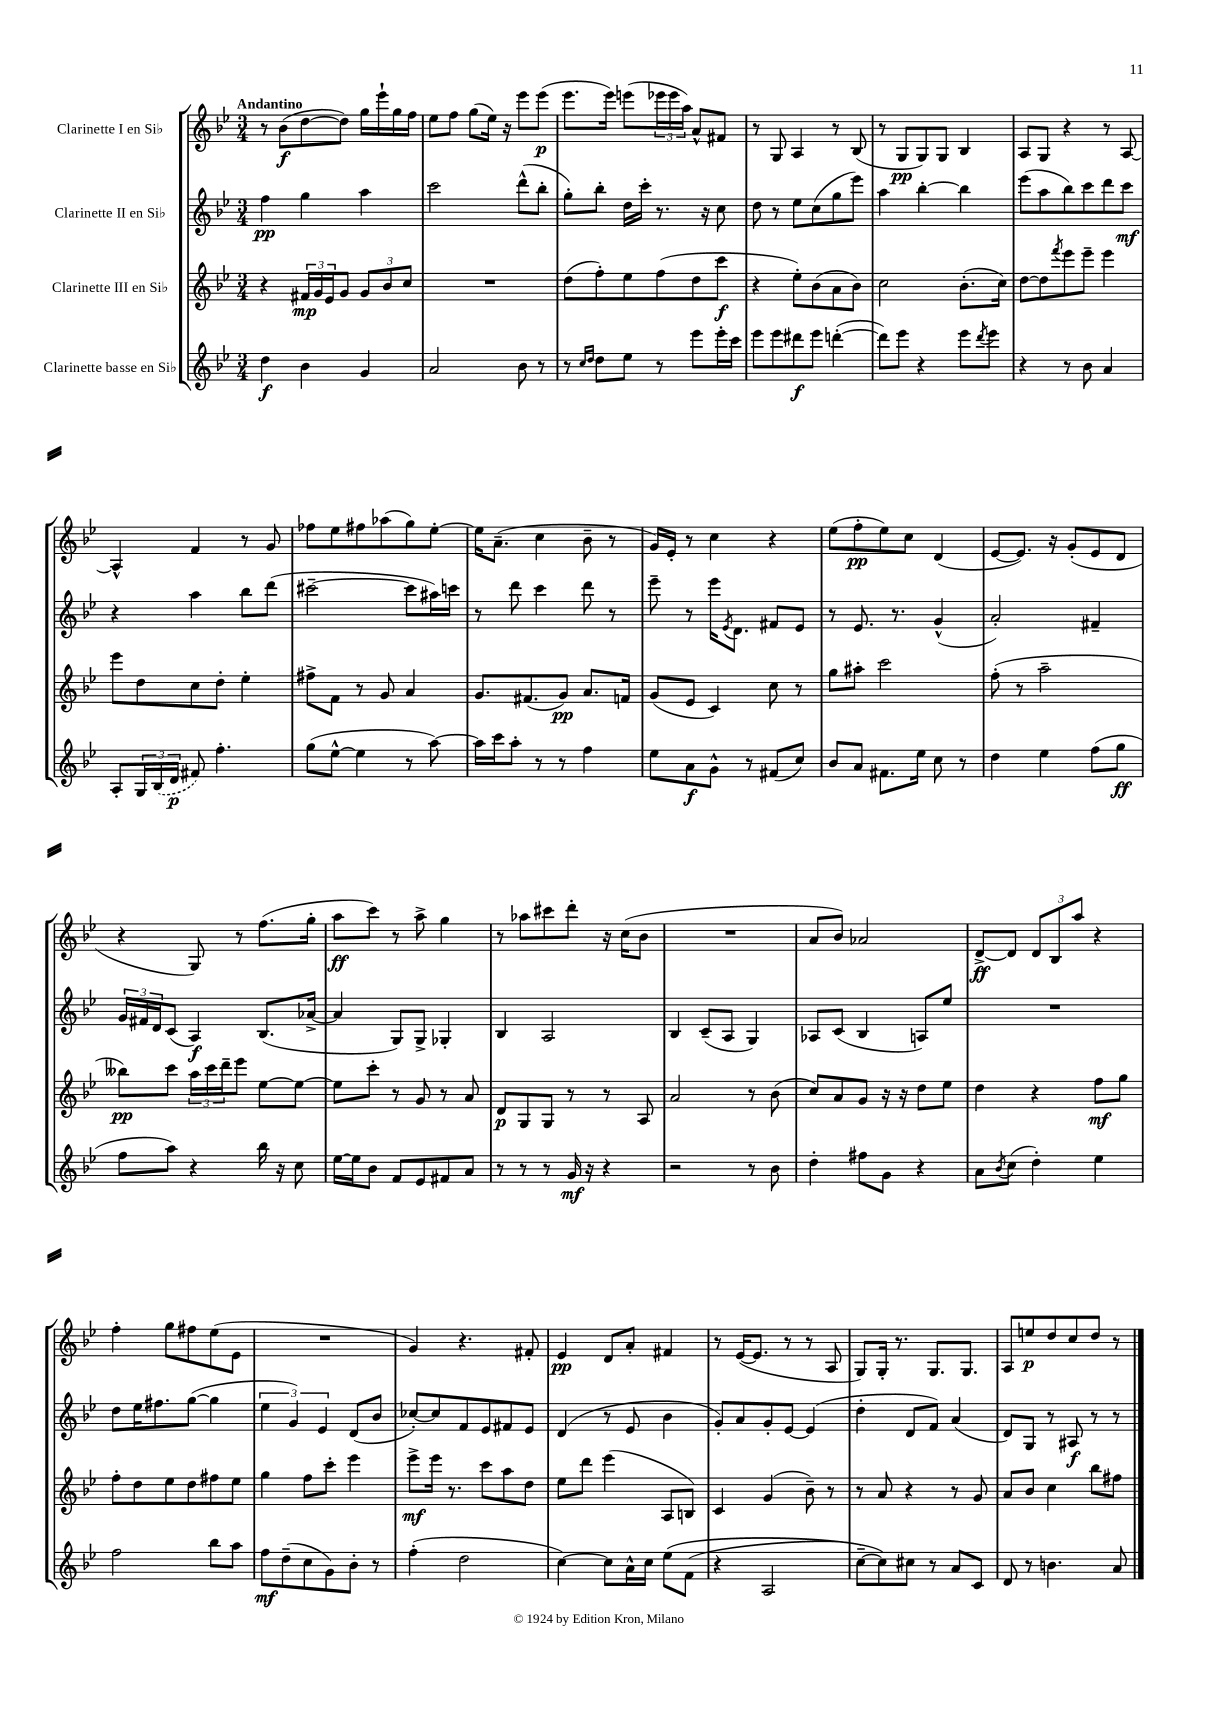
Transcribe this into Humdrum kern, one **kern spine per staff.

**kern	**dynam	**kern	**dynam	**kern	**dynam	**kern	**dynam
*part4	*part4	*part3	*part3	*part2	*part2	*part1	*part1
*staff4	*staff4	*staff3	*staff3	*staff2	*staff2	*staff1	*staff1
*I"Clarinette basse en Si♭	*	*I"Clarinette III en Si♭	*	*I"Clarinette II en Si♭	*	*I"Clarinette I en Si♭	*
*clefG2	*	*clefG2	*	*clefG2	*	*clefG2	*
*k[b-e-]	*	*k[b-e-]	*	*k[b-e-]	*	*k[b-e-]	*
*M3/4	*	*M3/4	*	*M3/4	*	*M3/4	*
=1	=1	=1	=1	=1	=1	=1	=1
!	!	!	!	!	!	!LO:TX:a:B:t=Andantino	!
4dd\	f	4r	.	4ff\	pp	8r	.
.	.	.	.	.	.	(8b-\L	f
4b-\	.	24f#X/LL	mp	4gg\	.	[8dd\	.
.	.	24g/	.	.	.	.	.
.	.	24e-/J	.	.	.	.	.
.	.	8g/J	.	.	.	8dd\J])	.
4g/	.	12g/L	.	4aa\	.	16gg\LL	.
.	.	.	.	.	.	16eee-`\	.
.	.	12b-/	.	.	.	.	.
.	.	.	.	.	.	16gg\	.
.	.	12cc/J	.	.	.	.	.
.	.	.	.	.	.	16ff\JJ	.
=2	=2	=2	=2	=2	=2	=2	=2
2a/	.	2.r	.	2ccc\	.	8ee-\L	.
.	.	.	.	.	.	8ff\J	.
.	.	.	.	.	.	(8gg\L	.
.	.	.	.	.	.	16ee-\Jk)	.
.	.	.	.	.	.	16r	.
8b-\	.	.	.	(8ddd^^\L	.	8eee-\L	.
8r	.	.	.	8bb-'\J	.	(8eee-\J	p
=3	=3	=3	=3	=3	=3	=3	=3
8r	.	(8dd\L	.	8gg'\L)	.	8.eee-\L	.
16qqcc/LL	.	.	.	.	.	.	.
16qqdd/JJ	.	.	.	.	.	.	.
8dd\L	.	8ff'\)	.	8bb-'\J	.	.	.
.	.	.	.	.	.	16eee-\Jk)	.
8ee-\J	.	8ee-\	.	16dd\LL	.	(8eeen\L	.
.	.	.	.	16ccc'\JJ	.	.	.
8r	.	(8ff\	.	8.r	.	24eee-X\L	.
.	.	.	.	.	.	24eee-\	.
.	.	.	.	.	.	24aa\JJ)	.
8eee-\L	.	8dd\	.	.	.	8a^^/L	.
.	.	.	.	16r	.	.	.
16eee-'\L	.	8ccc\J	f	8cc\	.	8f#X/J	.
16ccc\JJ	.	.	.	.	.	.	.
=4	=4	=4	=4	=4	=4	=4	=4
8eee-\L	.	4r	.	8dd\	.	8r	.
8eee-\	.	.	.	8r	.	8G/	.
8ddd#X\	f	8ee-'\L)	.	8ee-\L	.	4A/	.
8eee-\J	.	(8b-\	.	(8cc\	.	.	.
([4dddn'\	.	8a\	.	8gg\	.	8r	.
.	.	8b-\J)	.	8eee-\J)	.	(8B-/	.
=5	=5	=5	=5	=5	=5	=5	=5
8ddd\L])	.	2cc\	.	4aa\	.	8r	.
8eee-\J	.	.	.	.	.	8G/L	pp
4r	.	.	.	[4bb-'\	.	8G/)	.
.	.	.	.	.	.	8G/J	.
8eee-\L	.	(8.b-'\L	.	4bb-\]	.	4B-/	.
8qddd/	.	.	.	.	.	.	.
8eee-\J	.	.	.	.	.	.	.
.	.	16cc\Jk)	.	.	.	.	.
=6	=6	=6	=6	=6	=6	=6	=6
4r	.	[8dd\L	.	(8eee-\L	.	8A/L	.
.	.	8dd\]	.	8aa\	.	8G/J	.
.	.	8qfff/	.	.	.	.	.
8r	.	8eee-\	.	8bb-\)	.	4r	.
8b-\	.	8eee-~\J	.	8ccc\	.	.	.
4a/	.	4eee-\	.	8ddd\	.	8r	.
.	.	.	.	8ccc\J	mf	[8A/	.
!!LO:LB:g=z
=7	=7	=7	=7	=7	=7	=7	=7
8A'/L	.	8eee-\L	.	4r	.	4A^^/]	.
24G/L	.	8dd\	.	.	.	.	.
(24B-/	.	.	.	.	.	.	.
24d/JJ	p	.	.	.	.	.	.
8f#X/)	.	8cc\	.	4aa\	.	4f/	.
4.ff'\	.	8dd'\J	.	.	.	.	.
.	.	4ee-'\	.	8bb-\L	.	8r	.
.	.	.	.	(8ddd\J	.	8g/	.
=8	=8	=8	=8	=8	=8	=8	=8
(8gg\L	.	8ff#X^\L	.	[2ccc#X~\	.	8ff-X\L	.
[8ee-^^\J	.	8f\J	.	.	.	8ee-\	.
4ee-\]	.	8r	.	.	.	8ff#X\	.
.	.	8g/	.	.	.	(8aa-X\	.
8r	.	4a/	.	8ccc#\L]	.	8gg\)	.
[8aa\)	.	.	.	16aa#X\L)	.	[8ee-'\J	.
.	.	.	.	16cccn\JJ	.	.	.
=9	=9	=9	=9	=9	=9	=9	=9
16aa\LL]	.	8.g/L	.	8r	.	16ee-\KL]	.
16ccc\J	.	.	.	.	.	(8.a~\J	.
8aa'\J	.	.	.	8ddd\	.	.	.
.	.	(8.f#X/	.	.	.	.	.
8r	.	.	.	4ccc\	.	4cc\	.
8r	.	8g/J)	pp	.	.	.	.
4ff\	.	8.a/L	.	8ddd\	.	8b-~\	.
.	.	.	.	8r	.	8r	.
.	.	16fn/Jk	.	.	.	.	.
=10	=10	=10	=10	=10	=10	=10	=10
8ee-\L	.	(8g/L	.	8eee-~\	.	16g/LL)	.
.	.	.	.	.	.	16e-'/JJ	.
8a\	f	8e-/J	.	8r	.	8r	.
8g^^\J	.	4c/)	.	16eee-\KL	.	4cc\	.
.	.	.	.	8qe-/	.	.	.
.	.	.	.	8.d\J	.	.	.
8r	.	.	.	.	.	.	.
(8f#X/L	.	8cc\	.	8f#X/L	.	4r	.
8cc/J)	.	8r	.	8e-/J	.	.	.
=11	=11	=11	=11	=11	=11	=11	=11
8b-/L	.	8gg\L	.	8r	.	(8ee-\L	.
8a/J	.	8aa#X'\J	.	8.e-/	.	8ff'\	pp
8.f#X\L	.	2ccc\	.	.	.	8ee-\)	.
.	.	.	.	8.r	.	.	.
.	.	.	.	.	.	8cc\J	.
16ee-\Jk	.	.	.	.	.	.	.
8cc\	.	.	.	(4g^^/	.	(4d/	.
8r	.	.	.	.	.	.	.
=12	=12	=12	=12	=12	=12	=12	=12
4dd\	.	(8ff'\	.	2a'/)	.	[8e-/L	.
.	.	8r	.	.	.	8.e-/J])	.
4ee-\	.	2aa~\	.	.	.	.	.
.	.	.	.	.	.	16r	.
.	.	.	.	.	.	(8g'/L	.
(8ff\L	.	.	.	4f#X~/	.	8e-/	.
8gg\J	ff	.	.	.	.	8d/J	.
!!LO:LB:g=z
=13	=13	=13	=13	=13	=13	=13	=13
8ff\L	.	8bb--X\L)	pp	24g/LL	.	4r	.
.	.	.	.	24f#X/	.	.	.
.	.	.	.	24d/J	.	.	.
8aa\J)	.	8ccc\J	.	(8c/J	.	.	.
4r	.	24aa\LL	.	4A/)	f	8G/)	.
.	.	24ccc\	.	.	.	.	.
.	.	24ddd~\J	.	.	.	.	.
.	.	8eee-\J	.	.	.	8r	.
16bb-\	.	[8ee-\L	.	(8.B-/L	.	(8.ff\L	.
16r	.	.	.	.	.	.	.
8cc\	.	8ee-\J_	.	.	.	.	.
.	.	.	.	[16a-X^/Jk	.	16gg'\Jk	.
=14	=14	=14	=14	=14	=14	=14	=14
[16ee-\LL	.	8ee-\L]	.	4a-/]	.	8aa\L	ff
16ee-\J]	.	.	.	.	.	.	.
8b-\J	.	8ccc'\J	.	.	.	8ccc\J)	.
8f/L	.	8r	.	8G/L)	.	8r	.
8e-/	.	8g/	.	8G^/J	.	8aa^\	.
8f#X/	.	8r	.	4G-X'/	.	4gg\	.
8a/J	.	8a/	.	.	.	.	.
=15	=15	=15	=15	=15	=15	=15	=15
8r	.	8d/L	p	4B-/	.	8r	.
8r	.	8G/	.	.	.	8aa-X\L	.
8r	.	8G/J	.	2A/	.	8ccc#X\	.
16g/	mf	8r	.	.	.	8ddd'\J	.
16r	.	.	.	.	.	.	.
4r	.	8r	.	.	.	16r	.
.	.	.	.	.	.	(16cc\KL	.
.	.	8A/	.	.	.	8b-\J	.
=16	=16	=16	=16	=16	=16	=16	=16
2r	.	2a/	.	4B-/	.	2.r	.
.	.	.	.	(8c~/L	.	.	.
.	.	.	.	8A/J	.	.	.
8r	.	8r	.	4G/)	.	.	.
8b-\	.	(8b-\	.	.	.	.	.
=17	=17	=17	=17	=17	=17	=17	=17
4dd'\	.	8cc/L)	.	8A-X/L	.	8a/L	.
.	.	8a/	.	(8c/J	.	8b-/J)	.
8ff#X\L	.	8g/J	.	4B-/	.	2a-X/	.
8g\J	.	16r	.	.	.	.	.
.	.	16r	.	.	.	.	.
4r	.	8dd\L	.	8An/L)	.	.	.
.	.	8ee-\J	.	8ee-/J	.	.	.
=18	=18	=18	=18	=18	=18	=18	=18
8a\L	.	4dd\	.	2.r	.	[8d^/L	ff
8qb-/	.	.	.	.	.	.	.
(8cc\J	.	.	.	.	.	8d/J]	.
4dd'\)	.	4r	.	.	.	12d/L	.
.	.	.	.	.	.	12B-/	.
.	.	.	.	.	.	12aa/J	.
4ee-\	.	8ff\L	mf	.	.	4r	.
.	.	8gg\J	.	.	.	.	.
!!LO:LB:g=z
=19	=19	=19	=19	=19	=19	=19	=19
2ff\	.	8ff'\L	.	8dd\L	.	4ff'\	.
.	.	8dd\	.	16ee-\K	.	.	.
.	.	.	.	8.ff#X\	.	.	.
.	.	8ee-\	.	.	.	8gg\L	.
.	.	8dd\	.	([8gg\J	.	8ff#X\	.
8bb-\L	.	8ff#X\	.	4gg\]	.	(8ee-\	.
8aa\J	.	8ee-\J	.	.	.	8e-\J	.
=20	=20	=20	=20	=20	=20	=20	=20
8ff\L	mf	4gg\	.	6ee-\	.	2.r	.
(8dd~\	.	.	.	.	.	.	.
.	.	.	.	6g/)	.	.	.
8cc\	.	8ff\L	.	.	.	.	.
.	.	.	.	6e-/	.	.	.
8g\)	.	8ccc'\J	.	.	.	.	.
8b-'\J	.	4eee-\	.	(8d/L	.	.	.
8r	.	.	.	8b-/J	.	.	.
=21	=21	=21	=21	=21	=21	=21	=21
(4ff'\	.	8eee-^\L	mf	[8cc-X'/L)	.	4g/)	.
.	.	16eee-\Jk	.	8cc-/]	.	.	.
.	.	8.r	.	.	.	.	.
2dd\	.	.	.	8f/	.	4.r	.
.	.	8ccc\L	.	8e-/	.	.	.
.	.	8aa\	.	8f#X/	.	.	.
.	.	8dd\J	.	8e-/J	.	8f#X'/	.
=22	=22	=22	=22	=22	=22	=22	=22
[4cc\)	.	8ee-\L	.	(4d/	.	4e-/	pp
.	.	8ddd\J	.	.	.	.	.
8cc\L]	.	(4eee-\	.	8r	.	8d/L	.
16a^^\L	.	.	.	8e-/	.	8a'/J	.
16cc\JJ	.	.	.	.	.	.	.
(8ee-\L	.	8A/L	.	4b-\	.	4f#X/	.
(8f\J	.	8Bn/J)	.	.	.	.	.
=23	=23	=23	=23	=23	=23	=23	=23
4r	.	4c/	.	8g'/L)	.	8r	.
.	.	.	.	8a/	.	([16e-/KL	.
.	.	.	.	.	.	8.e-/J]	.
2A/	.	(4g/	.	8g'/	.	.	.
.	.	.	.	[8e-/J	.	8r	.
.	.	8b-~\)	.	(4e-/]	.	8r	.
.	.	8r	.	.	.	8A/	.
=24	=24	=24	=24	=24	=24	=24	=24
[8cc~\L)	.	8r	.	4dd'\	.	8G/L)	.
8cc\])	.	8a/	.	.	.	16G'/Jk	.
.	.	.	.	.	.	8.r	.
8cc#X\J	.	4r	.	8d/L	.	.	.
8r	.	.	.	8f/J)	.	8.G/L	.
8a/L	.	8r	.	(4a/	.	.	.
.	.	.	.	.	.	8.G/J	.
8c/J	.	8g/	.	.	.	.	.
=25	=25	=25	=25	=25	=25	=25	=25
8d/	.	8a/L	.	8d/L)	.	8A/L	.
8r	.	8b-/J	.	8G/J	.	8een/	p
4.bn\	.	4cc\	.	8r	.	8dd/	.
.	.	.	.	8A#X/	f	8cc/	.
.	.	8bb-\L	.	8r	.	8dd/J	.
8a/	.	8ff#X\J	.	8r	.	8r	.
==	==	==	==	==	==	==	==
*-	*-	*-	*-	*-	*-	*-	*-
